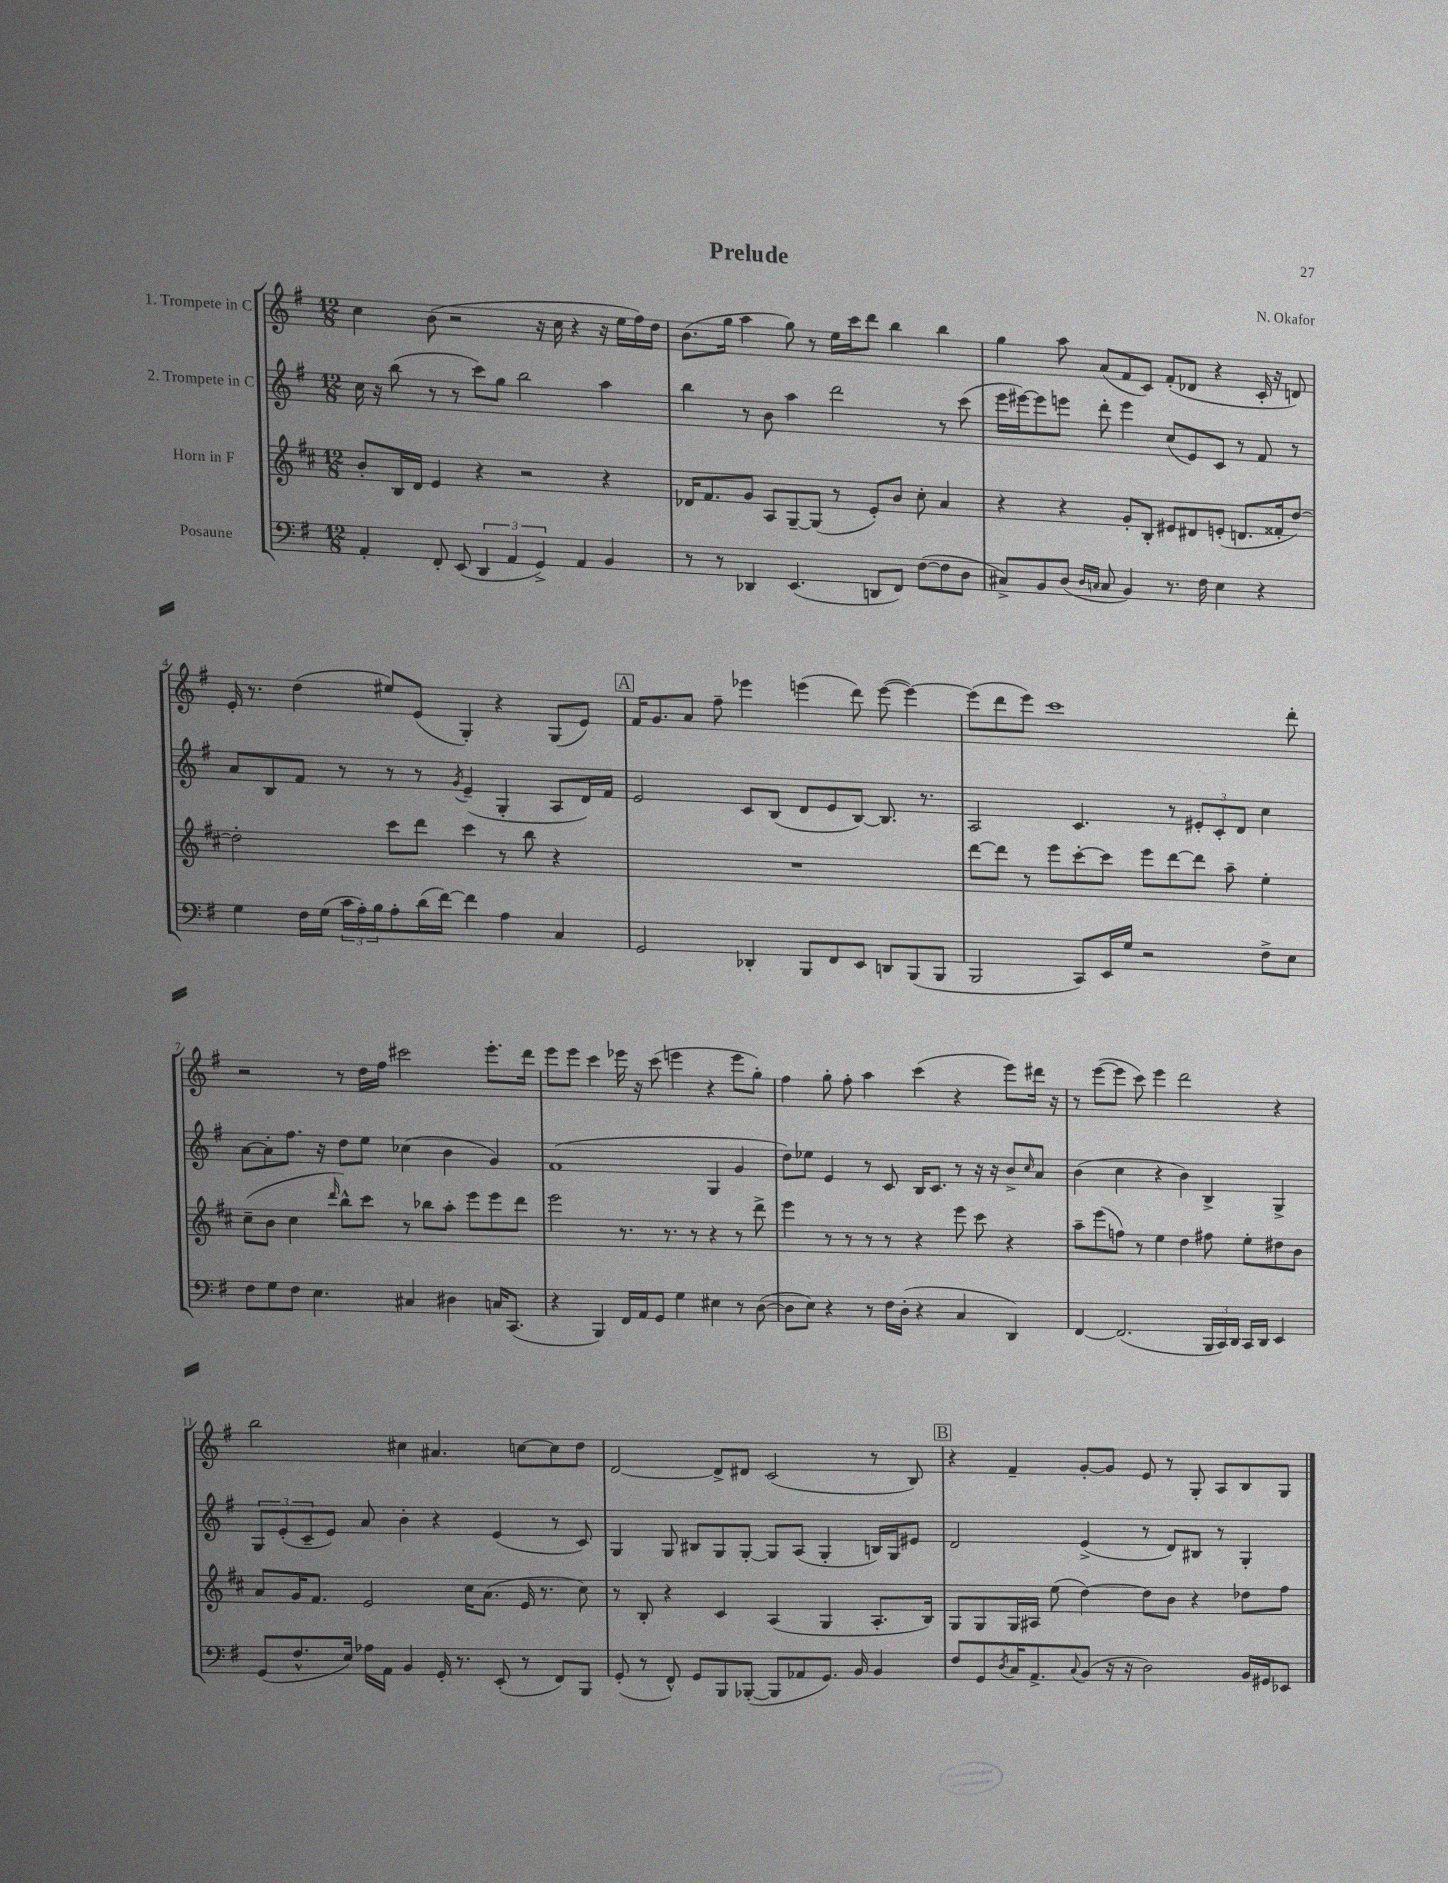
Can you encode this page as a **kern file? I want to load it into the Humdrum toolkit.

**kern	**kern	**kern	**kern
*part4	*part3	*part2	*part1
*staff4	*staff3	*staff2	*staff1
*I"Posaune	*I"Horn in F	*I"2. Trompete in C	*I"1. Trompete in C
*clefF4	*clefG2	*clefG2	*clefG2
*k[f#]	*k[f#c#]	*k[f#]	*k[f#]
*M12/8	*M12/8	*M12/8	*M12/8
=1	=1	=1	=1
4AA'/	8b'/L	16cc\	4cc\
.	.	16r	.
.	16B/L	(8bb\	.
.	16d/JJ	.	.
8FF#'/	4e/	8r	(8b\
(8EE/	.	8r	2r
6DD/	4r	8ccc\L)	.
.	.	8gg\J	.
6AA/	.	.	.
.	2r	2bb\	.
6GG^/)	.	.	.
.	.	.	16r
.	.	.	16cc\
4AA/	.	.	4r
4BB/	4r	4aa\	16r
.	.	.	16ee\LL
.	.	.	16ff#\)
.	.	.	16dd\JJ
=2	=2	=2	=2
8r	16d-X/KL	4bb\	(8.b\L
.	8.f#/	.	.
8r	.	.	.
.	.	.	16gg\Jk
4DD-X/	8g/J	8r	4aa\
.	8A/L	8b\	.
(4.EE/	[8G~/	4aa\	8gg\)
.	(8G/J]	.	8r
.	8r	2ddd\	16ee\LL
.	.	.	16ccc\J
8DDn/L	8e'/L)	.	8ddd\J
8FF#/J)	8b/J	.	4bb\
([8F#\L	8cc#'\	.	.
8F#\]	4a/	8r	4bb\
8D\J	.	(8ccc\	.
=3	=3	=3	=3
8C#X^/L)	4r	16eee\LL	4gg\
.	.	[16eee#X\J)	.
8BB/	.	8eee#\]	.
(8D/J	4r	8eeen\J	8aa\
16qqD/LL	.	.	.
16qqCn/JJ	.	.	.
8C/	.	8ddd'\	(8a/L
4BB/)	8g'/L	4eee\	8f#/
.	8B'/J	.	8c/J)
8.r	8e#X/L	(8cc/L	(8f#'/L
.	8d#X/	8e/)	8d-X/J
16F#\	.	.	.
4E\	(8en'/J	8c/J	4r
.	8.dn/L	8r	.
4r	.	8f#/	16c'/
.	16f##X'/k	.	16r
.	[8dd/J)	8r	8dn/)
!!LO:LB:g=z
=4	=4	=4	=4
4G\	2dd'\]	8a/L	16e'/
.	.	.	8.r
.	.	8B/	.
16F#\LL	.	8f#/J	(4dd\
(16G\JJ	.	.	.
24c\LL	.	8r	.
24A'\)	.	.	.
24B\J	.	.	.
8A'\	8ccc#\L	8r	8ee#X/L)
(16d\L	8ddd\J	8r	(8e/J
[16f#\JJ)	.	.	.
.	.	8qg/	.
4f#\]	4ccc#\	(4e~/	4G'/)
4A\	8r	4G'/	4r
.	8bb\	.	.
4C/	4r	8A/L	(8G/L
.	.	16d/L)	8e/J)
.	.	16f#/JJ	.
!!LO:REH:place=s1:t=A
=5	=5	=5	=5
2GG/	1.r	2e/	16f#/KL
.	.	.	8.g/
.	.	.	8a/J
.	.	.	8ff#~\
4DD-X'/	.	8c/L	4eee-X\
.	.	(8B/J	.
8BBB/L	.	8d/L	(4eeen\
8FF#/	.	8e/	.
8EE/J	.	[8B/J)	8ddd\)
8DDn/L	.	8.B/]	([8eee\
(8BBB/	.	.	4eee\_)
.	.	8.r	.
8BBB/J	.	.	.
=6	=6	=6	=6
2BBB/	[8ddd\L	2A/	(8eee\L]
.	8ddd\J]	.	8ddd\
.	8r	.	8eee\J)
.	8eee\L	.	1ccc
8CC/L)	[8ccc#'\	4.c/	.
16EE/L	8ccc#\J]	.	.
16G/JJ	.	.	.
2r	8eee\L	.	.
.	[8ddd\	8r	.
.	8ddd\J]	12e#X'/L	.
.	.	12c'/	.
.	8aa~\	.	.
.	.	12d/J	.
8F#^\L	4ee'\	4cc\	.
8E\J	.	.	8ddd'\
!!LO:LB:g=z
=7	=7	=7	=7
8F#\L	(8cc#~\L	[8a\L	2r
8G\	8b\J	8a'\]	.
8F#\J	4cc#\	8.ff#\J	.
4.E\	.	.	.
.	.	16r	.
.	16qqddd/	.	.
.	8bb^^\L)	8dd\L	8r
.	8ccc#\J	8ee\J	16dd\LL
.	.	.	16ff#\JJ
4C#X/	8r	(4cc-X\	2ccc#X\
.	8bb-X\L	.	.
4D#X\	8aa'\J	4b\	.
.	8eee\L	.	.
16Cn/KL	8eee\	4g/)	8.eee'\L
(8.CC/J	.	.	.
.	8ddd\J	.	.
.	.	.	16ddd\Jk
=8	=8	=8	=8
4r	2eee\	(1f#	8eee\L
.	.	.	8eee\J
4BBB/)	.	.	4ccc\
16FF#/LL	8.r	.	16eee-X\
16AA/J	.	.	16r
8GG/J	.	.	(8ccc\
.	8.r	.	.
4G\	.	.	4eeen\
.	8r	.	.
4E#X\	4r	4G/	4r
8r	8r	4g/	8eee\L
([8D\	8ddd^\	.	8gg'\J)
=9	=9	=9	=9
8D\L]	4eee\	8dd\L)	4ff#\
8E\J)	.	8ee-X\J	.
4r	8r	4e/	8gg'\
.	8r	.	8ff#'\
8r	8r	8r	4aa\
16F#\LL	8r	8c/	.
(16D'\JJ	.	.	.
4r	4r	16B/KL	(4ccc\
.	.	8.c/J	.
4C/	8eee\	8r	4r
.	8ccc#\	16r	.
.	.	16r	.
4DD/)	4r	8b^/L	8eee\L)
.	.	16qqcc/	.
.	.	8a/J	16ddd#X\Jk
.	.	.	16r
=10	=10	=10	=10
[4FF#/	8aa~\L	(4b\	8r
.	(8eee\	.	([8eee\L
(2.FF#/]	8ffn\J)	4cc\	8eee\J]
.	8r	.	8ccc\)
.	4ee\	4r	4eee\
.	4dd\	4b\)	2ddd\
24BBB/LL	8ff#X\	4B^/	.
24CC/)	.	.	.
24DD/JJ	.	.	.
16CC/LL	8ee'\L	.	.
16DD/JJ	.	.	.
4EE/	8dd#X\	4G^/	4r
.	8b\J	.	.
!!LO:LB:g=z
=11	=11	=11	=11
(8GG/L	8a/L	12G/L	2bb\
.	.	(12e'/	.
8.F#^^/	16g/K	.	.
.	.	12c~/	.
.	8.f#/J	.	.
.	.	8e/J)	.
16E/Jk)	.	.	.
16A-X\LL	2e/	8a/	.
16AA\JJ	.	.	.
4BB/	.	4b'\	4cc#X\
16GG'/	.	4r	4.a#X/
8.r	.	.	.
.	16cc#\KL	.	.
.	(8.a\J	.	.
(8EE'/	.	(4e/	.
8r	16e/	.	[8ccn\L
.	8.r	.	.
8FF#/L)	.	8r	8cc\]
8BBB/J	8cc#\)	8c/)	8dd\J
=12	=12	=12	=12
(8GG'/	8r	4G/	[2d/
8r	8B'/	.	.
8FF#^^/)	4r	8G/	.
8GG/L	.	8B#X/L	.
8BBB/	4c#/	8G/	8d^/L]
([8BBB-X'/J	.	[8G'/J	8d#X/J
8BBB-/L]	(4A/	8G/L]	(2c/
8AA-X/	.	(8A/J	.
8.GG/J)	4G/	4G'/	.
16BB/	.	.	.
4BB/	8.A'/L	16Bn/LL)	8r
.	.	16G/J	.
.	.	8e#X/J	8B/)
.	16B/Jk)	.	.
!!LO:REH:place=s1:t=B
=13	=13	=13	=13
8F#/L	8G/L	2d/	4r
8GG/	8G/	.	.
8qD/	.	.	.
16C/K	16G/L	.	4f#~/
8.AA^/	16A#X/JJ	.	.
.	(8ee\	.	.
8qqC/	.	.	.
(8BB/J	[4dd\)	(4e^/	[8g'/L
16r	.	.	8g/J]
16r	.	.	.
2D\)	8dd\L]	8r	8e/
.	8b\J	8d/L)	8r
.	4r	8B#X/J	8G'/
.	.	8r	8A/L
16BB/LL	8dd-X\L	4G'/	8B/
16GG#X/J	.	.	.
8EE-X/J	8ff#\J	.	8G/J
==	==	==	==
*-	*-	*-	*-
